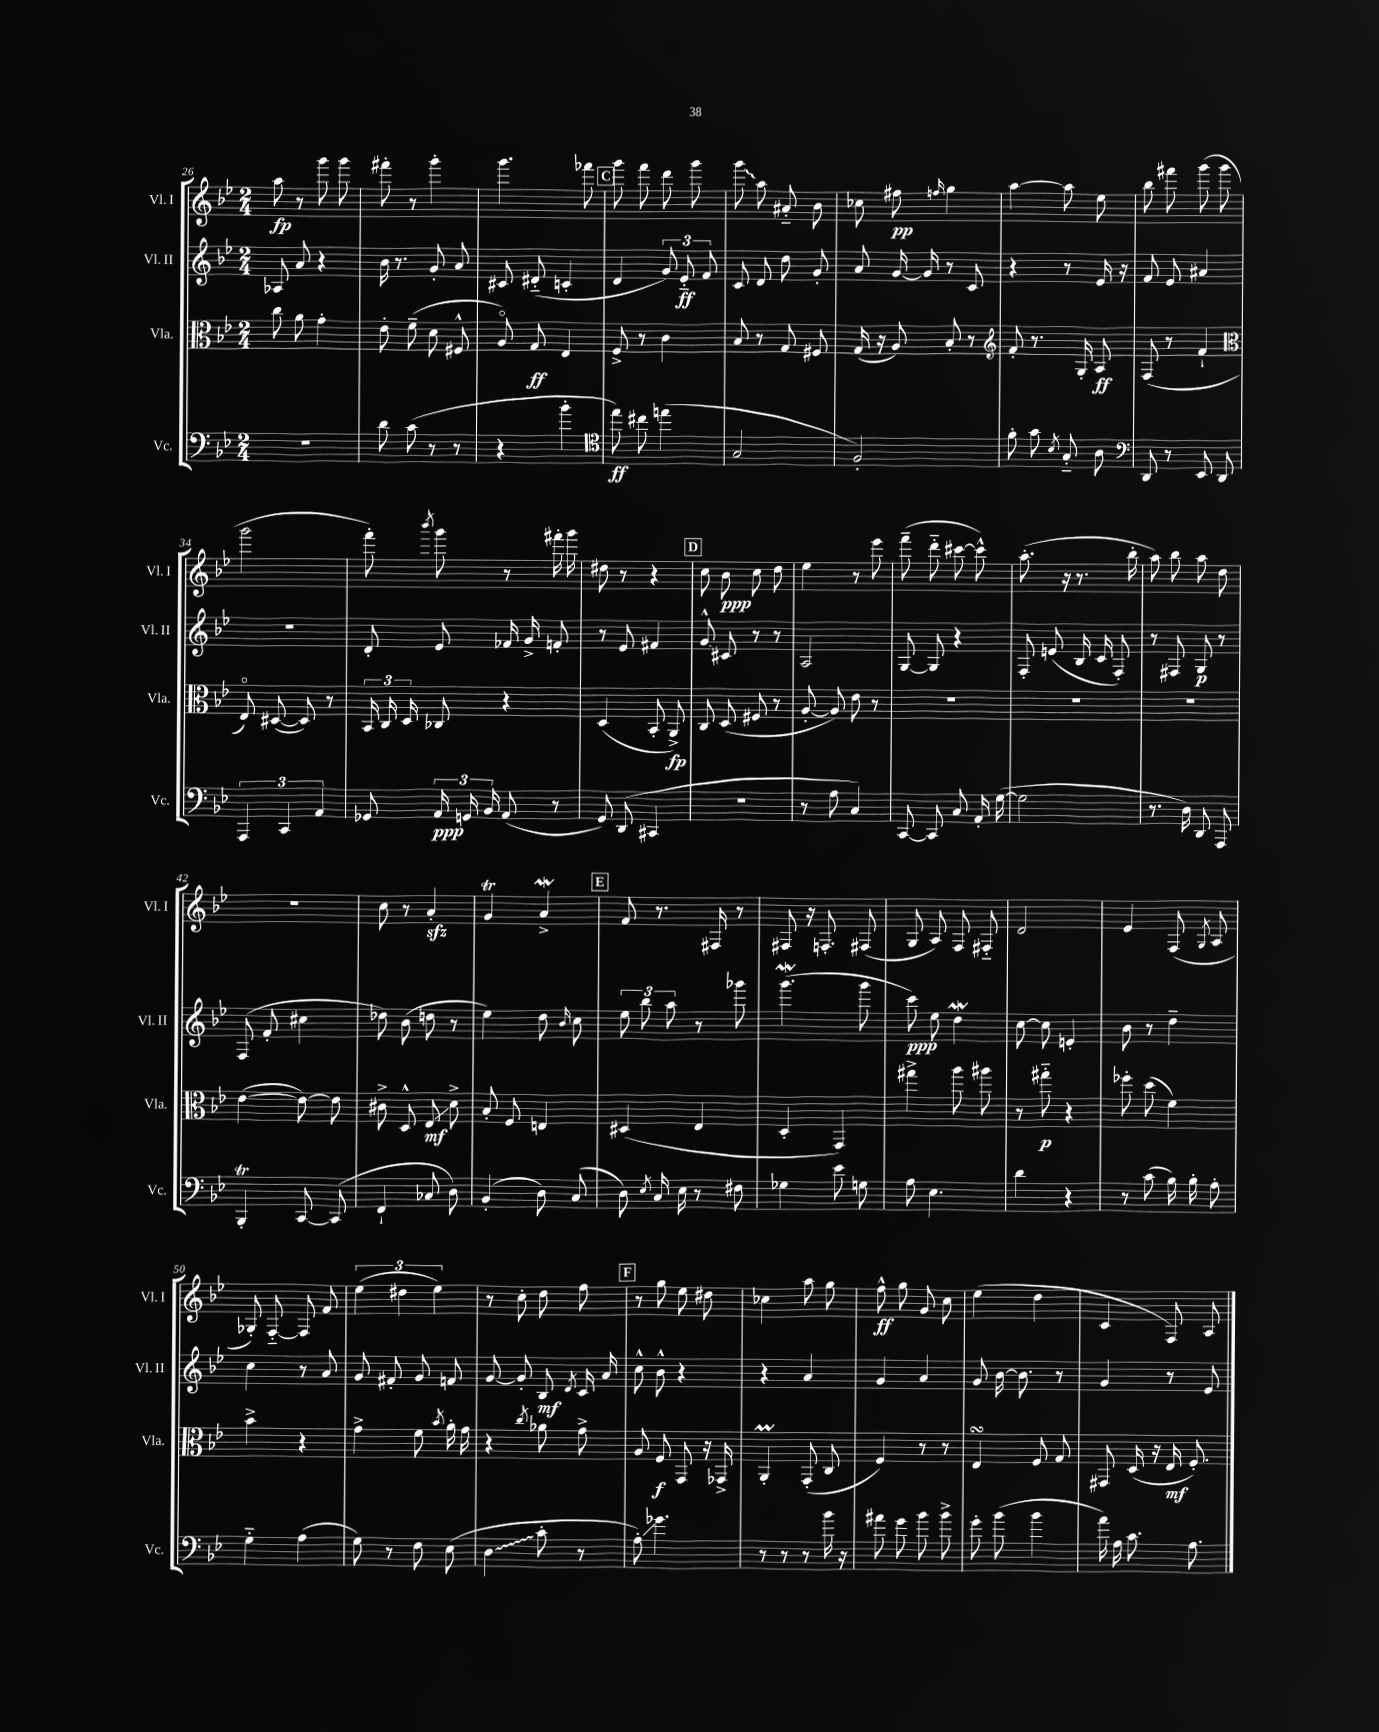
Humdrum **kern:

**kern	**kern	**kern	**kern
*staff4	*staff3	*staff2	*staff1
*clefF4	*clefC3	*clefG2	*clefG2
*k[b-e-]	*k[b-e-]	*k[b-e-]	*k[b-e-]
*M2/4	*M2/4	*M2/4	*M2/4
2r	8cc	8A-	8aa
.	8a	8a	8r
.	4g'	4r	8ggg
.	.	.	8ggg
=	=	=	=
8d	8e-'	16b-	8fff#'
.	.	8.r	.
(8c	(8f~	.	8r
8r	8d	8g'	4ggg'
8r	8F#^^	8a	.
=	=	=	=
4r	8Ao)	8c#	4.ggg
.	8G	(8d#'~	.
4b-'	4E-	4c'	.
.	.	.	8fff-
=	=	=	=
*clefC4	*	*	*
8ee-)	8F^	4d	8ggg
8cc#	8r	.	8fff
(4ee	4c	12g)	8ddd
.	.	12e-'~	.
.	.	.	8ggg
.	.	12f	.
=	=	=	=
2G	8B-	8c	8ggg
.	8r	8d	8aa
.	8G	8dd	8a#'~
.	8F#	8g'	8b-
=	=	=	=
2F')	(16G	8a	8cc-
.	16r	.	.
.	8A)	[16g	8ff#
.	.	16g]	.
.	.	.	16qqff
.	8B-'	8r	4gg
.	8r	8c	.
=	=	=	=
*	*clefG2	*	*
8f'	8f'	4r	[4aa
8g	8.r	.	.
8qB-	.	.	.
8G'~	.	8r	8aa]
.	16G'	.	.
8A	8A	16e-	8ee-
.	.	16r	.
=	=	=	=
*clefF4	*	*	*
8DD	(8F	8f	8bb-
8r	8r	8e-	8fff#
8EE-	4f`	4a#	(8ggg
8DD	.	.	8ggg
=	=	=	=
*	*clefC3	*	*
6AAA	8E-o)	2r	2ggg
.	([8D#	.	.
6CC	.	.	.
.	8D#])	.	.
6AA	.	.	.
.	8r	.	.
=	=	=	=
8GG-	24BB-	8d'	8fff')
.	24C	.	.
.	24D	.	.
.	.	.	8qbbb-
24AA	8C-	8e-	8ggg
24GG	.	.	.
24BB-	.	.	.
(8AA	4r	16f-	8r
.	.	16g^	.
8r	.	8f'	16fff#'
.	.	.	16ggg
=	=	=	=
8GG)	(4D	8r	8dd#
(8DD	.	8e-	8r
4CC#	8BB-'	4f#	4r
.	8AA^)	.	.
=	=	=	=
2r	8C	8g^^	8cc
.	(8D	8c#	8b-
.	8F#	8r	8cc
.	8r	8r	8dd
=	=	=	=
8r	[8A'	2A	4ee-
8A	8A])	.	.
4C)	8e-	.	8r
.	8r	.	8eee-
=	=	=	=
[8CC	2r	[8G	(8fff~
8CC]	.	8G]	8ddd'~
8C	.	4r	[8ccc#
16AA'	.	.	8ccc#^^])
([16G	.	.	.
=	=	=	=
2G]	2r	8F'	(8.aa'
.	.	(8e	.
.	.	.	16r
.	.	16B-	8.r
.	.	16c	.
.	.	8F')	.
.	.	.	16bb-'
=	=	=	=
8.r	2r	8r	8aa)
.	.	8F#	8bb-
16D)	.	.	.
8DD	.	8G	8aa
8AAA	.	8r	8dd
=	=	=	=
4BBB-'	([4e-	(8F	2r
.	.	8f'	.
[8CC	8e-_)	4cc#	.
(8CC]	8e-]	.	.
=	=	=	=
4FF`	8c#^	8dd-)	8cc
.	8D^^	(8b-	8r
8C-	8E-	8dd	4a'
8D)	8d^	8r	.
=	=	=	=
(4BB-'	8B-'	4ee-)	4g
.	8F	.	.
8D)	4E	8dd	4a^
.	.	16qqb-	.
(8C	.	8cc	.
=	=	=	=
8D)	(4D#	12ee-	8f
.	.	12bb-	.
8qE-	.	.	.
16C	.	.	8.r
.	.	12aa	.
16E-	.	.	.
8r	4E-	8r	.
.	.	.	16F#
8F#	.	8ggg-	8r
=	=	=	=
4G-	4D'	(4.ggg	8F#
.	.	.	16r
.	.	.	8.F'
8e-	4GG)	.	.
8G	.	8ggg	(8F#
=	=	=	=
8A	4gg#^	8ccc)	8G
4.E-	.	8ee-	8A)
.	8aa	4dd	8F
.	8aa#	.	8F#'~
=	=	=	=
4d	8r	[8cc	2d
.	8gg#'~	8cc]	.
4r	4r	4e'	.
=	=	=	=
8r	8ff-'	8b-	4e-
(8c	(8dd	8r	.
16B-)	4f)	4dd~	(8F
16B-'	.	.	.
.	.	.	8qG
8A'	.	.	8A
=	=	=	=
4G'~	4b-^	4cc	8G-')
.	.	.	[8F'~
(4A	4r	8r	8F]
.	.	8a	8f
=	=	=	=
8G)	4g^	8g	(6ee-
8r	.	8f#'	.
.	.	.	6dd#
8F	8f	8g	.
.	.	.	6ee-)
.	8qb-	.	.
(8E-	16a'	8f	.
.	16g	.	.
=	=	=	=
4D	4r	[8g	8r
.	.	8g']	8cc'
.	8qcc	.	.
8c'	8a-	8B-	8dd
.	.	8qd	.
8r	8g^	16c	8ff
.	.	16a	.
=	=	=	=
8A')	8A	8cc^^	8r
4.g-	8F	8b-^^	8gg
.	8GG	4r	8ee-
.	16r	.	8dd#
.	16GG-^	.	.
=	=	=	=
8r	4AA'	4r	4cc-
8r	.	.	.
8r	(8GG'	4a	8aa
16b-	8C	.	8gg
16r	.	.	.
=	=	=	=
8a#	4F)	4g	8ff^^
8g	.	.	8gg
8b-	8r	4a	8g
8b-^	8r	.	8cc
=	=	=	=
8g'	4E-	8g	(4ee-
(8b-	.	[16b-	.
.	.	8.b-]	.
4b-	8F	.	4dd
.	8G	8r	.
=	=	=	=
16a)	8GG#	4g	4c
16A	.	.	.
8.c	(16D	.	.
.	16r	.	.
.	16E-	8r	8F)
8.A	8.F')	.	.
.	.	8e-	8A
==	==	==	==
*-	*-	*-	*-
